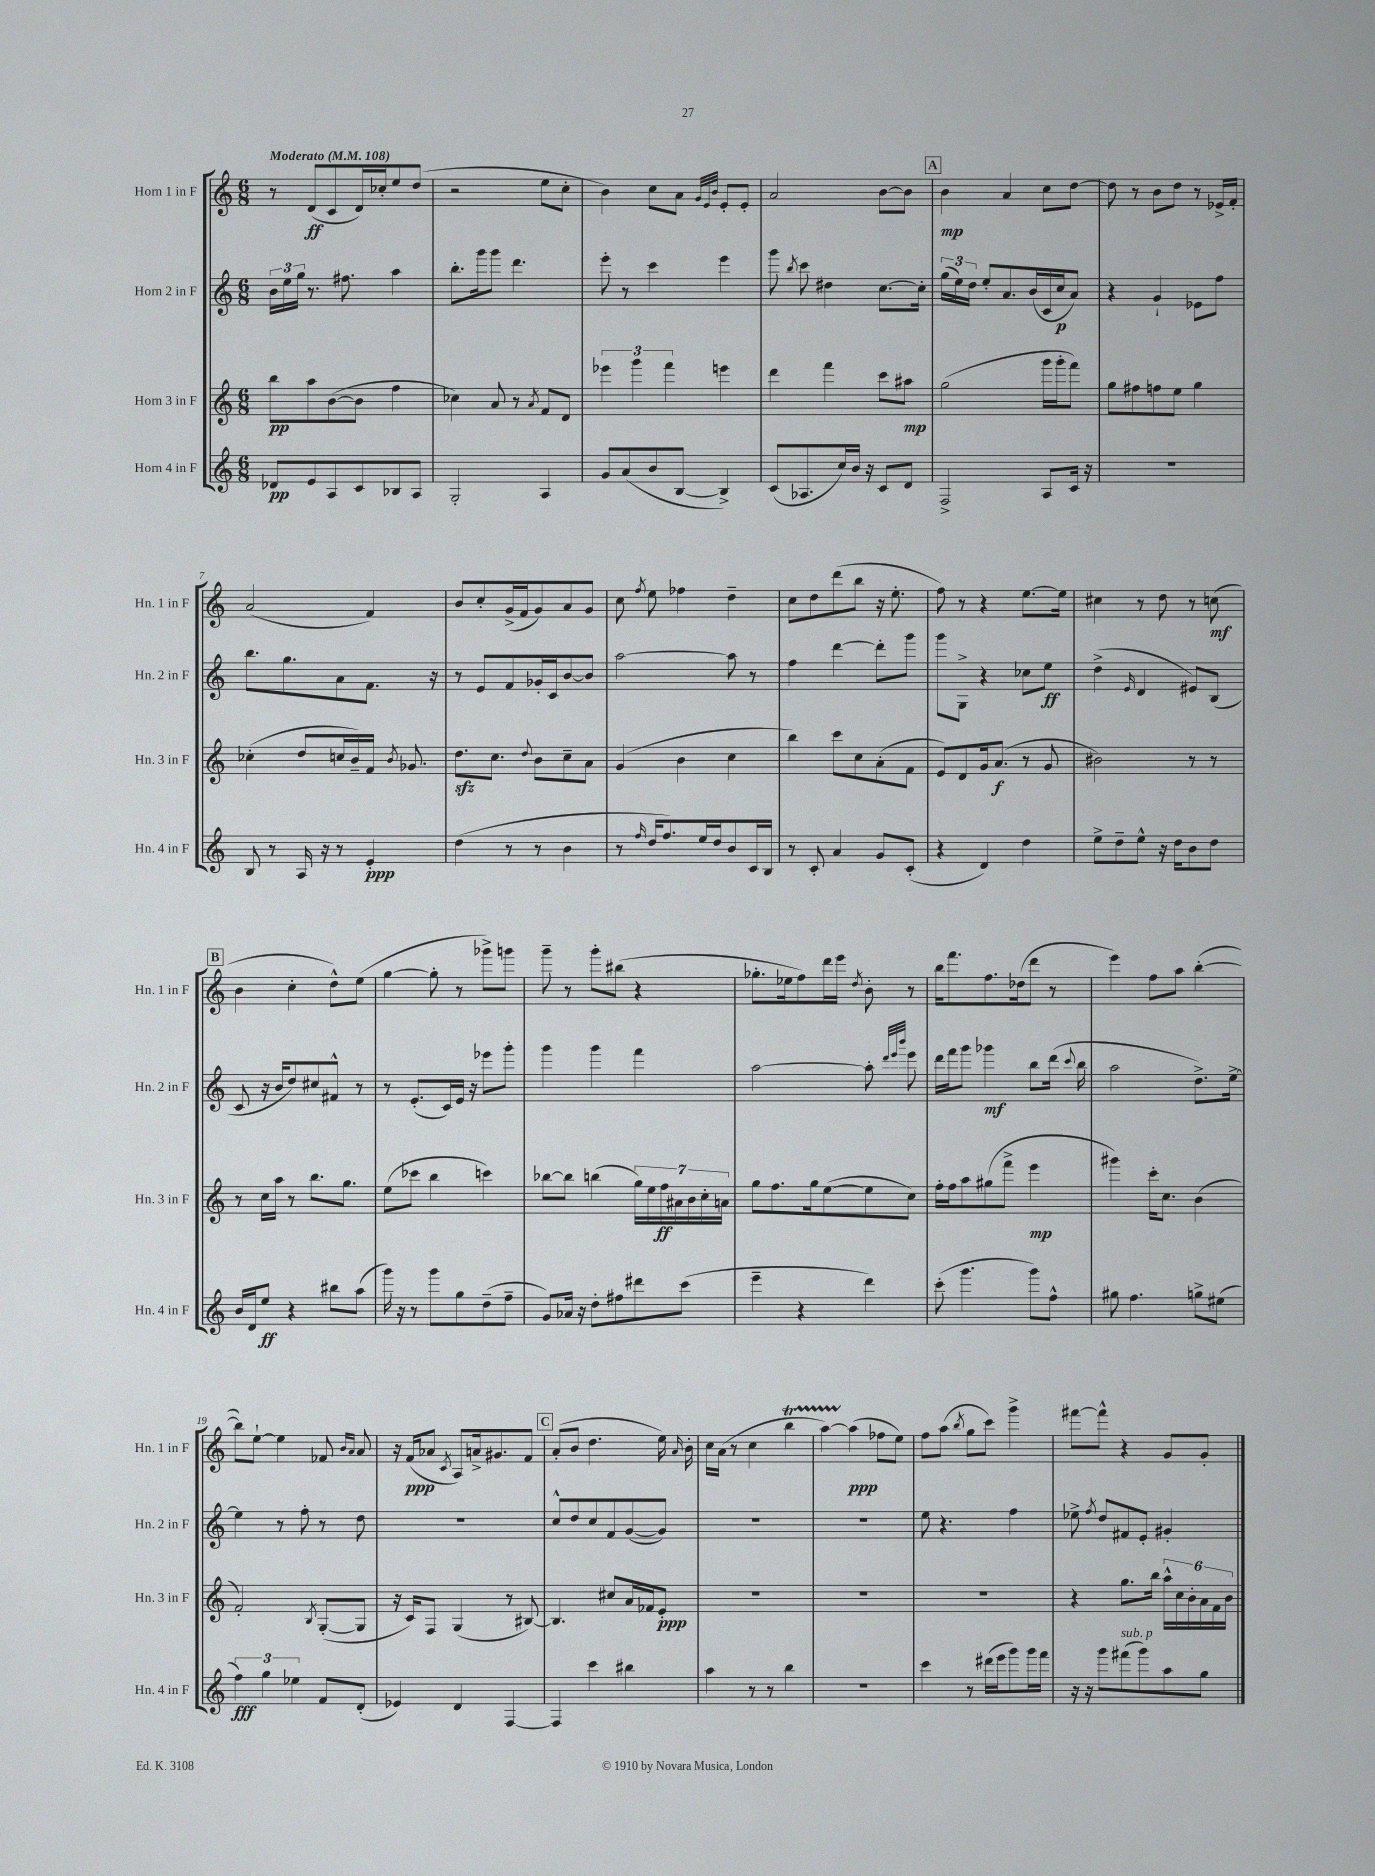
<<
\new StaffGroup <<
\new Staff = "s0" \with { instrumentName = "Horn 1 in F" shortInstrumentName = "Hn. 1 in F" } {
    \clef treble \key c \major \numericTimeSignature \time 6/8 \tempo "Moderato" 4 = 108
    \autoBeamOff r8 d'8[\ff( c'8 d'16) ces''16-. e''8 d''8]( |
    r2 e''8[ c''8]-. |
    b'4) c''8[ a'8] \grace { g'32[ e'32 b'32] } e'8[-. e'8]-. |
    a'2 b'8[~ b'8] |
    \mark \markup { \box "A" } b'4\mp a'4 c''8[ d''8]~ |
    d''8 r8 b'8[ d''8] r8 ees'16[-> f'16]-. |
    a'2( f'4) |
    b'8[ c''8-. g'16->( f'16 g'8) a'8 g'8] |
    c''8 \acciaccatura { f''8 } e''8 fes''4 d''4-- |
    c''8[ d''8 d'''8( b''8] r16 e''8.-. |
    f''8) r8 r4 e''8.[~ e''16] |
    cis''4 r8 d''8 r8 c''8\mf( |
    \mark \markup { \box "B" } b'4 c''4-. d''8[-^) e''8]( |
    g''4~ g''8-. r8 ges'''8[->) g'''8] |
    g'''8-- r8 g'''8[-. bis''8]( r4 |
    ges''8.[-. ees''16 f''8) d'''16 e'''16] \acciaccatura { d''8 } b'8-. r8 |
    b''16[ f'''8. f''8. des''16( d'''8] r8 |
    e'''4) f''8[ a''8] b''4~-.( |
    b''8[) e''8]~-! e''4 fes'8 \grace { b'16[ a'16] } a'8 |
    r16 f'16[\ppp( aes'8] \acciaccatura { c'8 } a8[) a'16-> gis'8. f'8] |
    \mark \markup { \box "C" } a'8[-.( b'8] d''4. e''16) \grace { a'16 } b'16-. |
    c''16[ a'16]( r8 c''4 b''4\startTrillSpan |
    a''4~) a''4\stopTrillSpan\ppp( fes''8[ e''8]) |
    f''8[ a''8]( \acciaccatura { b''8 } g''8[ c'''8]) g'''4-> |
    fis'''8[~ fis'''8]-^ r4 g'8[ g'8]-. \bar "|." |
}
\new Staff = "s1" \with { instrumentName = "Horn 2 in F" shortInstrumentName = "Hn. 2 in F" } {
    \clef treble \key c \major \numericTimeSignature \time 6/8
    \autoBeamOff \tuplet 3/2 { b'16[ e''16 g''16] } r8. fis''8. a''4 |
    b''8.[-. g'''16 g'''8] d'''4. |
    e'''8-. r8 c'''4 e'''4 |
    g'''8 \acciaccatura { b''8 } c'''8 dis''4 c''8.[~ c''16]-. |
    \mark \markup { \box "A" } \tuplet 3/2 { g''16[( e''16) d''16] } e''8[-. a'8. b'16( c'16 c''16\p a'8]) |
    r4 g'4-! ees'8[ f''8] |
    b''8.[ g''8. a'8 f'8.] r16 |
    r8 e'8[ f'8 ges'16-. c'16 b'8~ b'8] |
    a''2~ a''8 r8 |
    f''4 d'''4~ d'''8[-. g'''8] |
    g'''8[ g8]-> r4 ces''8[ e''8]\ff |
    d''4->( \grace { e'16 } d'4 eis'8[) b8]( |
    \mark \markup { \box "B" } c'8 r16 b'16[ d''8) cis''8 fis'8]-^ r8 |
    r8 e'8.[-.( c'16) e'16] r16 ees'''8[ g'''8]-. |
    g'''4 g'''4 f'''4 |
    a''2~ a''8-. \grace { d'''32[ e'''32 b'''32] } e'''8 |
    d'''16[ f'''16 g'''8] ges'''4\mf b''8[ d'''16]( \appoggiatura { c'''8 } b''16 |
    a''2 d''8.[->) e''16]~-> |
    e''4 r8 f''8-. r8 d''8 |
    R2. |
    \mark \markup { \box "C" } c''8[-^ d''8 c''8 f'8 g'8~( g'8]) |
    R2. |
    R2. |
    e''8 r4. f''4 |
    ees''8-> \acciaccatura { f''8 } d''8[ fis'8 e'8]-. gis'4-. \bar "|." |
}
\new Staff = "s2" \with { instrumentName = "Horn 3 in F" shortInstrumentName = "Hn. 3 in F" } {
    \clef treble \key c \major \numericTimeSignature \time 6/8
    \autoBeamOff b''8[\pp a''8 b'8~( b'8] f''4 |
    ces''4) a'8 r8 \acciaccatura { a'8 } f'8[ d'8] |
    \tuplet 3/2 { ees'''4 g'''4 f'''4 } e'''4 |
    d'''4 f'''4 c'''8[ ais''8]\mp |
    \mark \markup { \box "A" } g''2( g'''16[ g'''16-. f'''8]) |
    g''8[ fis''8 f''8 e''8] g''4 |
    ces''4-.( d''8[ c''16 b'16--) f'16] \acciaccatura { b'8 } ges'8. |
    d''8.[\sfz c''8.] \appoggiatura { d''8 } b'8[ c''8-- a'8] |
    g'4( b'4 c''4 |
    b''4) c'''8[ c''8 a'8-.( f'8] |
    e'8[) d'8 g'16 a'8.]\f( r8 g'8 |
    bis'2) r8 r8 |
    \mark \markup { \box "B" } r8 c''16[ a''16] r8 b''8.[ g''8.] |
    e''8[( ces'''8] b''4 c'''4) |
    bes''8[~ bes''8] b''4( \tuplet 7/4 { g''16[) e''16 f''16\ff ais'16 b'16 c''16-. a'16] } |
    g''8[ f''8. g''16 e''8~( e''8 c''8]) |
    f''16[-. f''16 a''8 gis''8( f'''8]-> e'''4\mp |
    gis'''4) c'''16[-. c''8.] b'4( |
    f'2-.) \acciaccatura { b8 } g8[~-.( g8] |
    r16 c'16[) f8] g4( r8 bis8~) |
    \mark \markup { \box "C" } bis4. cis''8[ a'16 fes'16 e'8]-.\ppp |
    R2. |
    R2. |
    R2. |
    r4 g''8.[ b''16] \tuplet 6/4 { a''16[-^ c''16 b'16-. a'16 f'16 b'16] } \bar "|." |
}
\new Staff = "s3" \with { instrumentName = "Horn 4 in F" shortInstrumentName = "Hn. 4 in F" } {
    \clef treble \key c \major \numericTimeSignature \time 6/8
    \autoBeamOff des'8[\pp e'8 a8 c'8 bes8 a8] |
    g2-. a4 |
    g'8[ a'8( b'8 b8]~ b4->) |
    c'8[( aes8. c''16) b'16] r16 c'8[ d'8] |
    \mark \markup { \box "A" } f2-> a8[ c'16] r16 |
    R2. |
    b8 r8 a16 r16 r8 e'4-.\ppp |
    d''4( r8 r8 b'4 |
    r8 \grace { f''16 } d''16[ f''8.) e''16 d''16 b'8 c'16 b16] |
    r8 c'8-. a'4 g'8[ c'8]-.( |
    r4 d'4) d''4 |
    e''8[-> d''8-- e''8]-^ r16 d''16[ b'8 d''8] |
    \mark \markup { \box "B" } b'16[ d'16 e''8]\ff r4 bis''8[ a''8]( |
    g'''16) r16 r8 g'''8[ g''8 d''8--( f''8]-- |
    g'8[) aes'16] r16 d''8[-. fis''8 dis'''8 c'''8]( |
    e'''4-- r4 d'''4) |
    c'''8-.( g'''4. g'''8[) f''8]-^ |
    gis''8 f''4. g''8[-> eis''8]( |
    \tuplet 3/2 { f''4\fff) g''4 ees''4 } f'8[ d'8]-.( |
    ees'4) d'4 f4~ |
    \mark \markup { \box "C" } f4 c'''4 bis''4 |
    a''4 r8 r8 b''4 |
    R2. |
    c'''4 r8 dis'''16[( e'''16 g'''8) g'''16 f'''16] |
    r16 r16 g'''8[ fis'''8^\markup { \italic "sub. p" }( g'''8) a''8 g''8] \bar "|." |
}
>>
>>
